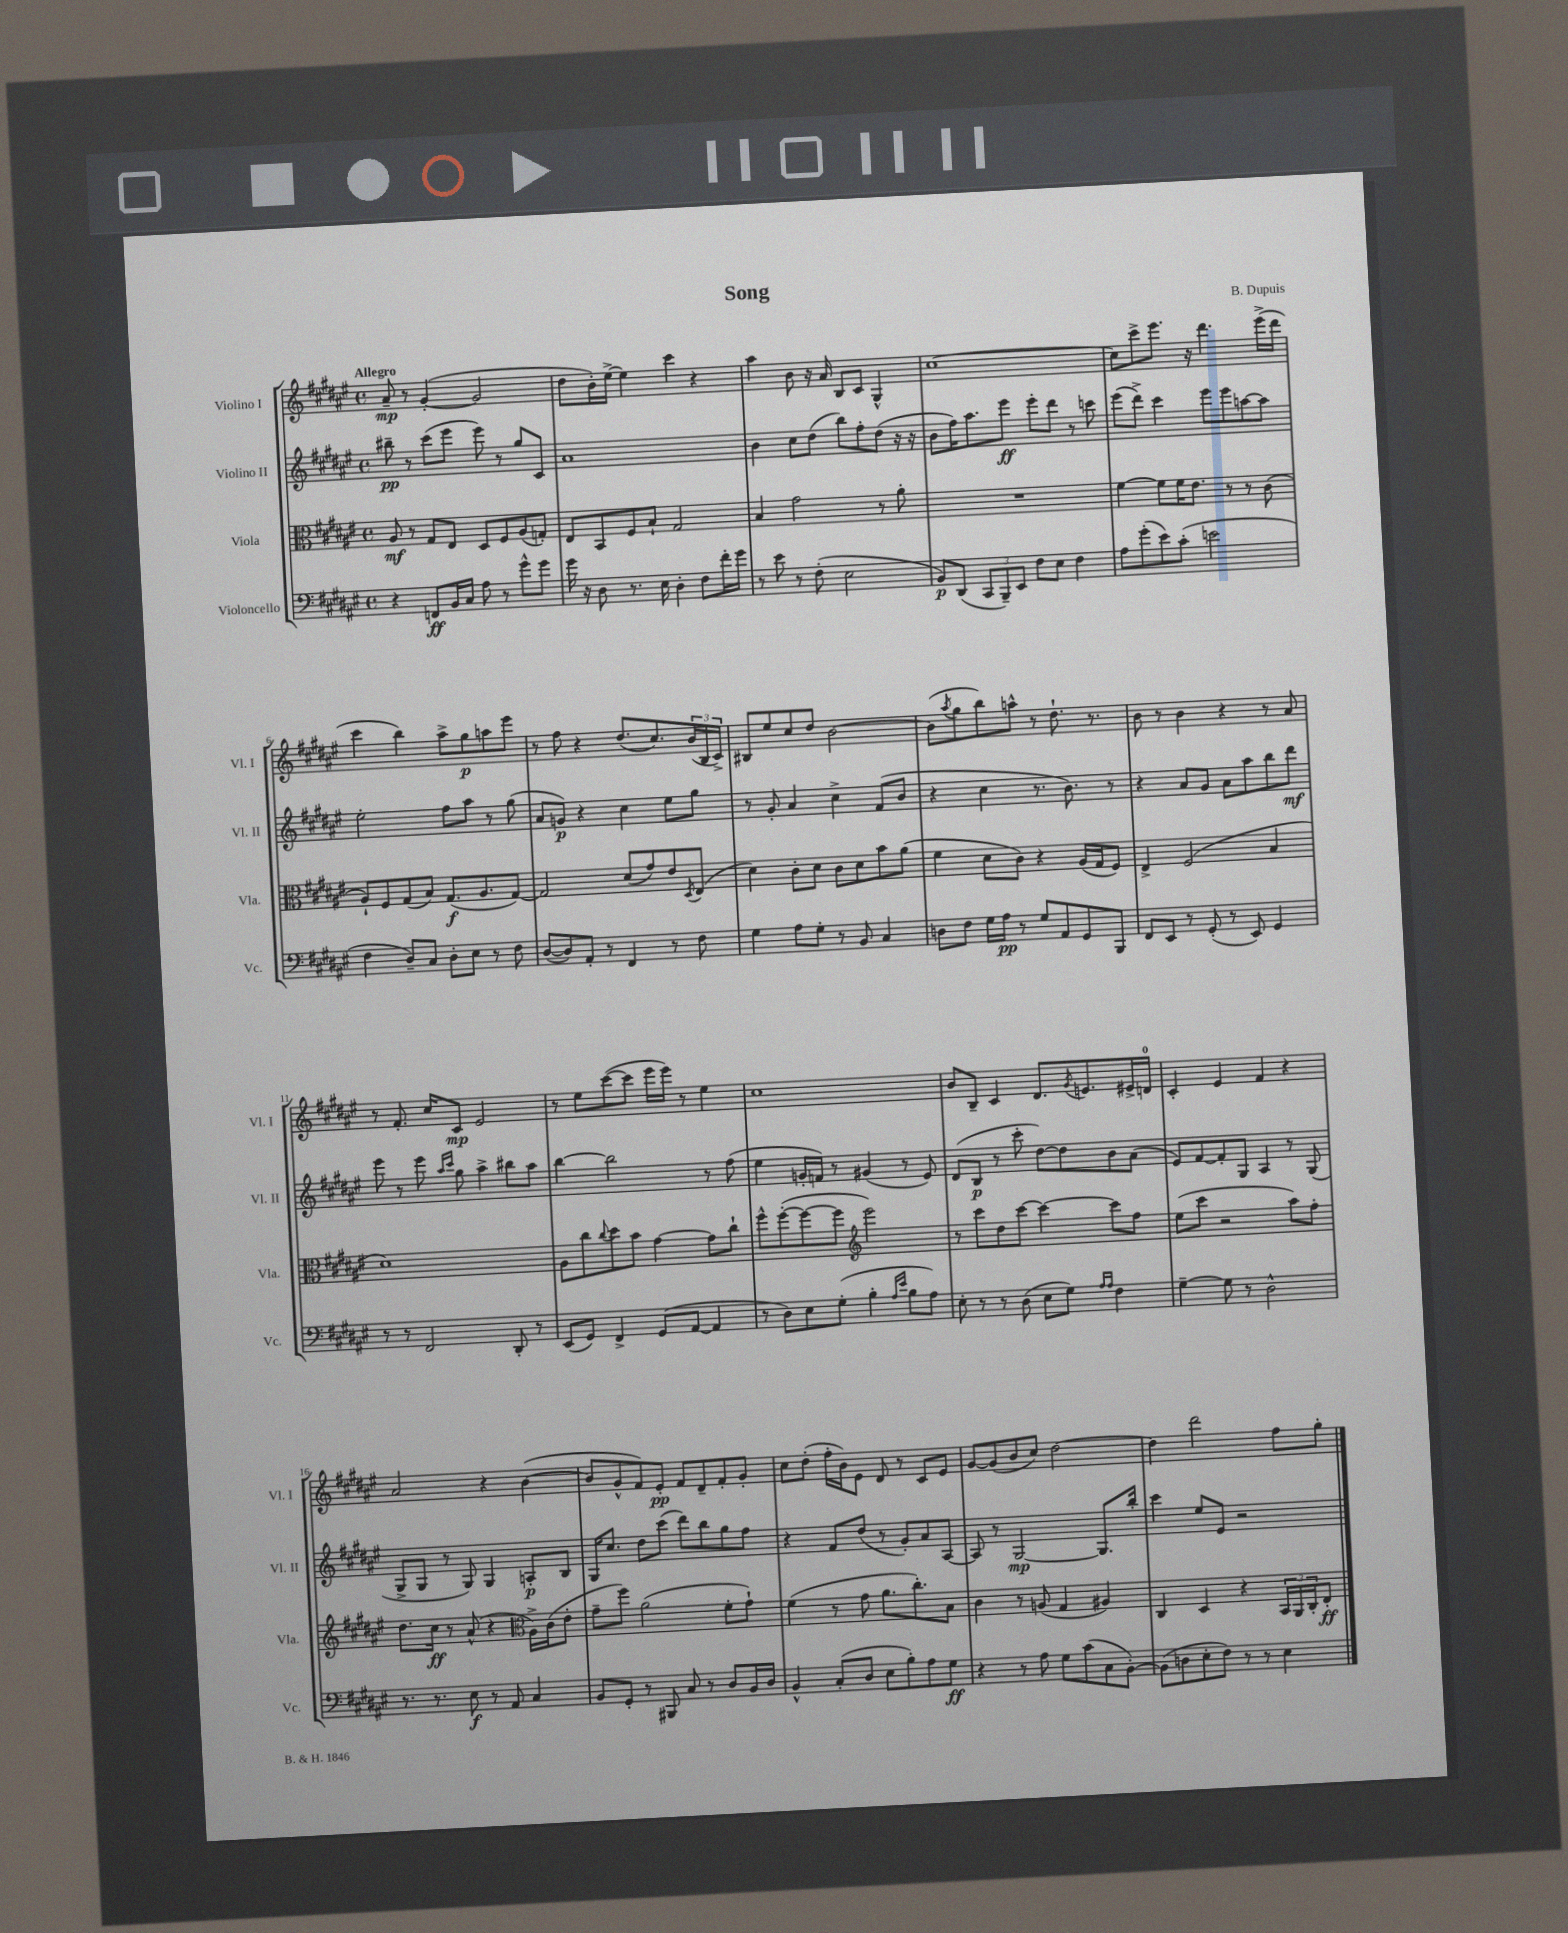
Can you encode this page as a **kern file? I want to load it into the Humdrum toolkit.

**kern	**kern	**kern	**kern
*staff4	*staff3	*staff2	*staff1
*clefF4	*clefC3	*clefG2	*clefG2
*k[f#c#g#d#a#e#]	*k[f#c#g#d#a#e#]	*k[f#c#g#d#a#e#]	*k[f#c#g#d#a#e#]
*M4/4	*M4/4	*M4/4	*M4/4
*met(c)	*met(c)	*met(c)	*met(c)
4r	8A#	8bb#~	8a#~
.	8r	8r	8r
8FF	8G#	(8ccc#	([4g#'
16BB	8E#	8eee#	.
16C#	.	.	.
8A#	8D#	8eee#)	2g#]
8r	8F#	8r	.
8g#^^	(8A#	8gg#	.
8g#	8G')	8c#	.
=	=	=	=
16g#	8E#	1a#	8dd#
16r	.	.	.
8D#	8BB	.	16b')
.	.	.	[16ee#^
8.r	8F#	.	4ee#]
.	8B`	.	.
16E#	.	.	.
4D#'	2G#	.	4ccc#
8F#	.	.	4r
16f#'	.	.	.
16g#	.	.	.
=	=	=	=
8r	4B	4b	4aa#
8e#	.	.	.
8r	2g#	8cc#	8b
(8F#'	.	(8dd#	16r
.	.	.	16a#
2E#	.	8bb)	8B
.	.	8ff#'	8c#
.	8r	(8dd#	4G#^^
.	8a#'	16r	.
.	.	16r	.
=	=	=	=
8BB)	1r	8b	[1cc#
(8DD#	.	16ff#)	.
.	.	8.aa#	.
12CC#	.	.	.
12BBB~)	.	.	.
.	.	8eee#	.
12EE#	.	.	.
8F#	.	8eee#'	.
8E#	.	8ddd#	.
4F#	.	8r	.
.	.	8ccc	.
=	=	=	=
8A#	[4f#	(8eee#	8cc#]
(8g#'	.	8ddd#^)	8ccc#^
8e#)	8f#]	4ccc#	8.eee#
(8c#'	16f#	.	.
.	8.e#	.	16r
2e	.	8eee#	4.ddd#
.	8r	8eee#	.
.	8r	[8aa	.
.	(8c#	8aa]	(16eee#^
.	.	.	16ddd#
=	=	=	=
4F#	8A#`)	2ee#'	4ccc#
.	8F#	.	.
8D#~)	(8G#	.	4bb)
8C#	8B)	.	.
8D#'	(8.G#	8ff#	8aa#^
8E#	.	8aa#	8gg#
.	8.A#	.	.
8r	.	8r	8aa
8F#	[8G#)	(8gg#	8eee#
=	=	=	=
([8D#	2G#]	8a#	8r
8D#])	.	8g)	8ff#
8AA#'	.	4r	4r
8r	.	.	.
4FF#	(8d#	4cc#	(8.dd#
.	8g#)	.	.
.	.	.	8.cc#)
8r	8e#	8ee#	.
.	8qD#	.	.
8F#	(8E#	8gg#	(24b
.	.	.	24B
.	.	.	24c#^)
=	=	=	=
4G#	4d#)	8r	8B#
.	.	8g#'	8ee#
8A#	8c#'	4a#	8cc#
8G#'	8d#	.	8dd#
8r	8c#	4cc#^	[2b
8BB	8d#	.	.
4C#	8b	(8f#	.
.	(8a#	8b	.
=	=	=	=
8D	4f#	4r	(8b]
.	.	.	8qaa#
8F#	.	.	8gg#
16G#	8d#	4cc#	8bb)
16A#	.	.	.
8r	8c#)	.	8aa^^
8G#	4r	8.r	8r
8AA#	.	.	8.dd#`
.	.	8.b)	.
8GG#	(16A#	.	.
.	16G#	.	8.r
8BBB	8F#)	8r	.
=	=	=	=
8FF#	4E#^	4r	8b
8EE#	.	.	8r
8r	(2F#	8a#	4b
(8GG#'	.	8g#	.
8r	.	8a#	4r
8EE#)	.	8aa#	.
4GG#	4B	8bb	8r
.	.	8ddd#	8a#
=	=	=	=
8r	1d#)	8eee#	8r
8r	.	8r	8.f#'
2FF#	.	8eee#	.
.	.	.	16cc#
.	.	16qqaa#	.
.	.	16qqccc#	.
.	.	8gg#	8c#
.	.	4aa#^	2e#
8DD#'	.	8bb#	.
8r	.	8aa#	.
=	=	=	=
(8EE#	8A#	[4bb	8r
8GG#)	8cc#	.	8ee#
.	8qqcc#	.	.
4FF#^	8dd#	2bb]	([8ccc#
.	8b	.	8ccc#]
(8GG#	[4g#	.	16eee#
.	.	.	16eee#)
[8AA#	.	.	8r
4AA#]	8g#]	8r	4ee#
.	8cc#`	(8ff#	.
=	=	=	=
8r	8ff#^^	4ee#	1cc#
8D#)	([8ff#'	.	.
8E#	8ff#_	16g'	.
.	.	16f)	.
(8G#'	8ff#]	8r	.
*	*clefG2	*	*
4B'	2eee#)	(4g#	.
16qqA#	.	.	.
16qqe#	.	.	.
8B	.	8r	.
8A#)	.	8e#)	.
=	=	=	=
8E#'	8r	(8d#	8b
8r	8ccc#	8B	8B~
8r	8dd#	8r	4c#
(8D#	[8ccc#	8ccc#'	.
8E#	4ccc#_	[8dd#)	8.d#
8G#)	.	8dd#]	.
.	.	.	8qg#
.	.	.	8.e
16qqA#	.	.	.
16qqA#	.	.	.
4F#	8ccc#]	8b	.
.	8ff#	(8a#	16e#^
.	.	.	16d
=	=	=	=
[4G#~	(8ee#	8e#)	4c#'
.	8ccc#	[8f#	.
8G#]	2r	8f#']	4e#
8r	.	8G#	.
2D#^^	.	4A#	4f#
.	8aa#)	8r	4r
.	8ff#'	(8G#	.
=	=	=	=
8.r	8.dd#	8G#^	2a#
.	.	8G#	.
8.r	16cc#	.	.
.	8r	8r	.
8E#	(8a#^^	8G#)	.
8r	4r	4G#	4r
8AA#	.	.	.
*	*clefC3	*	*
4C#	16A#^)	8A'	([4b
.	(16c#	.	.
.	8e#'	8B	.
=	=	=	=
8BB	8g#~	16G#	8b]
.	.	8.cc#	.
8GG#'	8ff#)	.	8g#^^
8r	(2a#	8dd#	8f#)
8BBB#	.	(8ccc#	8e#'
8C#	.	8ddd#)	8f#
8r	.	8bb	8d#~
8D#	8f#'	8gg#	8f#'
16BB	8g#`)	8ff#	8g#'
16D#	.	.	.
=	=	=	=
4BB^^	(4f#	4r	8cc#
.	.	.	(8dd#'
(8C#'	8r	8f#	16ff#'
.	.	.	16b)
8D#	8g#	(8dd#	8e#
8E#	8.a#	8r	8d#
8B')	.	8g#')	8r
.	8.cc#')	.	.
8A#	.	8a#	8c#
8G#	8B	[8A#	8e#
=	=	=	=
4r	4c#	8A#]	[8g#
.	.	8r	(8g#]
8r	8r	[2G#	8b
8A#	(8A	.	8cc#)
8G#	4G#	.	[2dd#
(8c#	.	.	.
8C#	4A#)	8.G#]	.
[8BB')	.	.	.
.	.	16bb'	.
=	=	=	=
(8BB]	4C#	4ccc#	4dd#]
8D	.	.	.
8E#'	4D#	8ee#	2ddd#
8F#)	.	8e#	.
8r	4r	2r	.
8r	.	.	.
4E#	24BB	.	8ff#
.	24AA#	.	.
.	24C#'	.	.
.	8E#'	.	8gg#'
==	==	==	==
*-	*-	*-	*-
